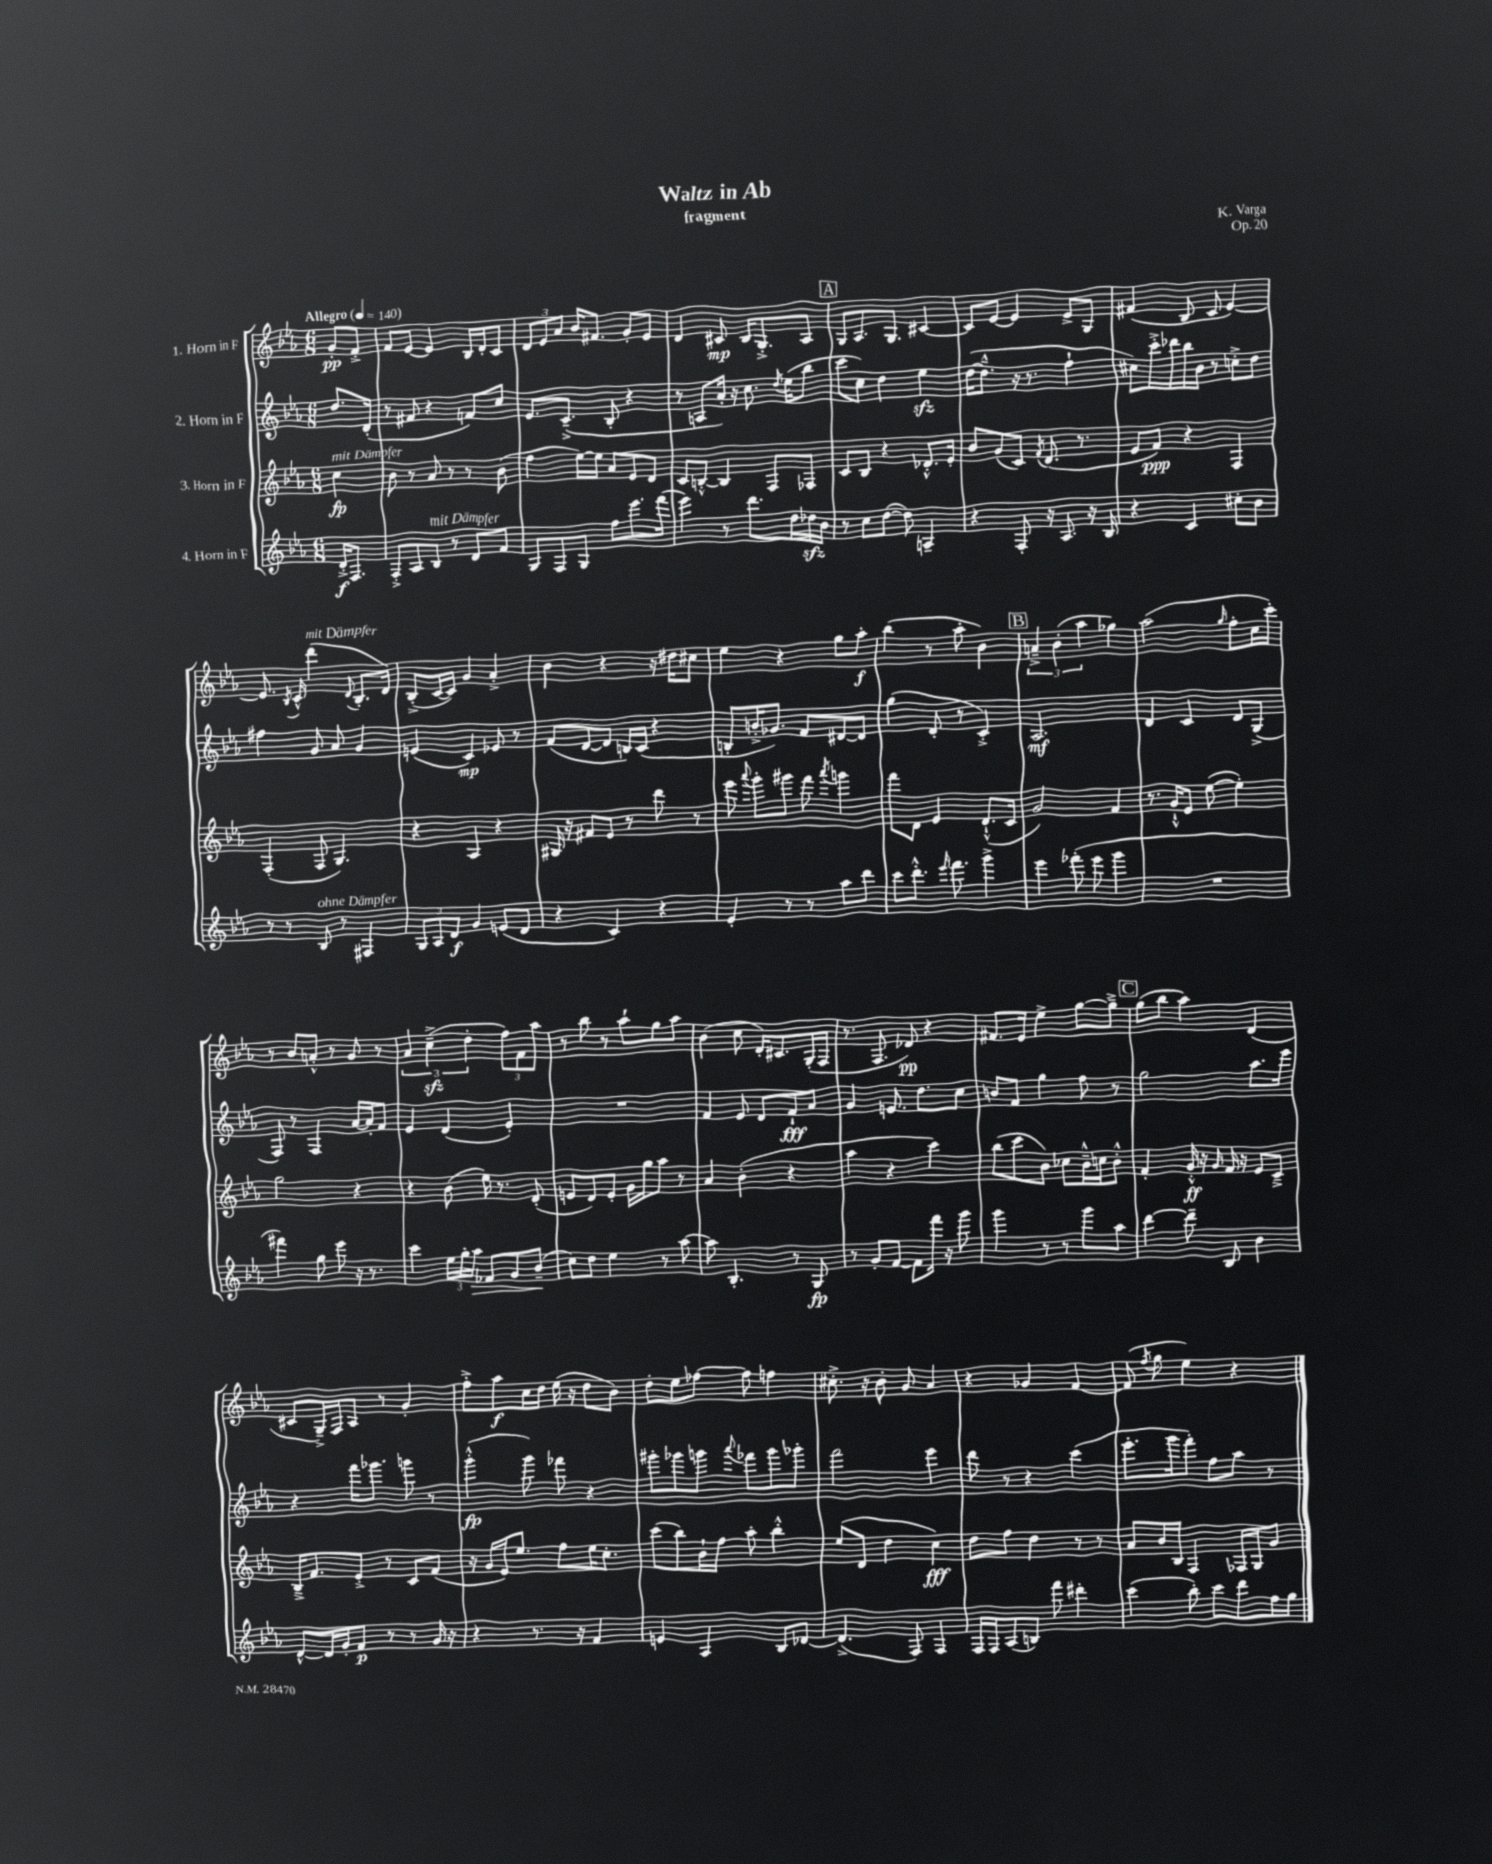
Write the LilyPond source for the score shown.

\header { title = "Waltz in Ab" composer = "K. Varga" subtitle = "fragment" opus = "Op. 20" }
<<
\new StaffGroup <<
\new Staff = "s0" \with { instrumentName = "1. Horn in F" } {
    \clef treble \key ees \major \numericTimeSignature \time 6/8 \partial 4 \tempo "Allegro" 4 = 140
    \autoBeamOff g'8[-.\pp f'8]-.-> |
    f'8[ ees'8]~ ees'4 bes16[ d'16-. c'8] |
    \tuplet 3/2 { d'8[ ees'8 aes'8] } bes'16[ fis'8.] g'8[-. ees'8] |
    d'4 cis'8\mp bes16[ g8.-.-> aes8] |
    \mark \markup { \box "A" } g8[ aes8. g8.] cis'4~ |
    cis'8[ ees'8]~ ees'4 ees'8[-> g8] |
    fis'4( bes8 c'8 ees'4~) |
    ees'8. \acciaccatura { bes8 } c'16-^ d'''4^\markup { \italic "mit Dämpfer" }( \appoggiatura { d'8 } bes8.[-. d'16]) |
    bes8[-.->( c'16~ c'16]) g'4 aes'4-.-> |
    bes'4 r4 r16 dis''16[ cis''8] |
    ees''4 r4 g''8[ aes''8]-.\f |
    bes''4( r8 aes''8-. bes'4) |
    \mark \markup { \box "B" } \tuplet 3/2 { a'4---> bes'4-.( aes''4 } ges''4) |
    aes''2( \grace { g''16 } f''8[-. c''16 c'''16]-.) |
    r8 bes'8[ a'8]-.-^ r8 g'8 r8 |
    \tuplet 3/2 { aes'4 c''4--->\sfz( d''4-. } \tuplet 3/2 { f''8[) f'8 aes''8] } |
    r8 bes''8 r8 aes''8[-! g''8 aes''8] |
    bes'4( c''8 d'16[-.) cis'8. g16-.( f16] |
    r8. f8. des'8\pp) r4 |
    fis'8.[ ees'16] ees''4-> g''8[~ g''8]---> |
    \mark \markup { \box "C" } g''8[( bes''8] aes''4) d'4( |
    cis'8[ g16--->) f16 aes8] r8 g'4-. |
    f''8[-.-> aes''8\f c''16 d''16] ees''16( r16 d''8[ bes'8]) |
    d''8[-. ees''8 fes''8]~ fes''8 f''4 |
    cis''8.-.-> r16 bes'8-. g'8 aes'4 |
    r4 ges'4 f'4~ |
    f'8( \acciaccatura { f''8 } g''8 ees''4) r4 \bar "|." |
}
\new Staff = "s1" \with { instrumentName = "2. Horn in F" } {
    \clef treble \key ees \major \numericTimeSignature \time 6/8 \partial 4
    \autoBeamOff d''8.[ d'16]-.( |
    r8 fis'8 r4 f'8[) c''8] |
    ees'8.[ c'8.]--->( bes8-. r4 |
    r8 a8[ aes'16]-.) r16 c''8. \acciaccatura { d''8 } ees''16[( bes''8] |
    \mark \markup { \box "A" } c'''8[ c''8]) d''4 ees''4\sfz |
    d''16[~( d''8.]---^ r16 r8. f''4-! |
    cis''8[) c'''16-.-> des'''16 bes''16 bes'16] r8 c''8[-.-> d''8] |
    fis''4 g'8 aes'8 g'4 |
    e'4( c'4\mp) ees'8 r8 |
    f'8[( d'8~ d'8] b16[) c'16]( r4 |
    b8[-. b'16-.-> ges'8.]) f'8[ dis'8~ dis'8] |
    g''4( d'8-. r8 c'4-.->) |
    \mark \markup { \box "B" } aes2.\mf |
    d'4 c'4 d'8[ g8]->( |
    f8) r8 f4 aes'16[~ aes'16-. f'8] |
    ees'4 d'4( ees'4-.) |
    R2. |
    f'4 ees'8 d'8[ f'8-!\fff aes'8] |
    g'4 e'8. d''8.[ c''8] |
    b'8[ f'8] g''4 f''8 r8 |
    \mark \markup { \box "C" } g''2 aes''8.[ ees'''16] |
    r4 f'''16[ ges'''8.] g'''8 r8 |
    g'''4-.-^\fp( g'''8) fes'''8 r4 |
    gis'''8[-. ges'''8 g'''8] \appoggiatura { aes'''8 } fes'''8[ g'''8 ges'''8]-. |
    f'''2 ees'''4 |
    d'''8 r8 r4 c'''4( |
    ees'''8.[-. g'''16 f'''8]-.) f''8[ aes''8] r8 \bar "|." |
}
\new Staff = "s2" \with { instrumentName = "3. Horn in F" } {
    \clef treble \key ees \major \numericTimeSignature \time 6/8 \partial 4
    \autoBeamOff c''4\fp^\markup { \italic "mit Dämpfer" } |
    bes'8 r8 aes'8 r8 r8 bes'8( |
    f''4 ees''16[~) ees''16] aes'8[ ees'8 d'8] |
    c'8[ b8]~-.-^ b4 f8[ fes8] |
    \mark \markup { \box "A" } c'8[ bes8] r4 des'8.[-.-^ ees'16]-. |
    bes'8[ g'8( c'8]) \acciaccatura { f'8 } d'8.( r8. |
    ees'8[ f'8]\ppp) r4 f4 |
    f4-.( f8 g4.) |
    r4 aes4 r4 |
    gis16 r16 fis'8[ ees'8] r8 d'''8 r8 |
    ees'''8 \appoggiatura { aes'''8 } g'''8[-. gis'''8] f'''8 \acciaccatura { aes'''8 } g'''4 |
    f'''8[ d'8] ees'4 d'8.[-!-^( c'16] |
    \mark \markup { \box "B" } g'2) f'4 |
    r8. g'16[-!-^ ees'8] ees''8~( ees''4-.) |
    g''2 r4 |
    r4 bes'8( ees''16) r8. d'8-.( |
    e'8[ d'8) e'8]-. g'16[ g''16 aes''8] r8 |
    aes'4 bes'4-.( r4 |
    aes''4 r4 c'''4) |
    bes''8[( c'''8 bes'8]) ces''8[ bes'16---^ c''16 bes'8]-.-^ |
    \mark \markup { \box "C" } f'4-. g'16-.-^\ff r16 \grace { g'16 } f'16 r16 ees'8[ c'8]---> |
    bes16[---> f'8. ees'8]-.-> r8 c'8[ f'8]( |
    r16 g'16[ ees'16) ees''8.] f''8[ ees''16 c''8.]-. |
    c'''8[( bes''8) bes'16-! f''16] aes''8-. bes''4-.-^ |
    ees''8[( d'8] d''4 c''4\fff) |
    d''8[ f''8] d''4 r8 r8 |
    aes'8[ bes'16 bes16] f4 fes16[ g16 g'8] \bar "|." |
}
\new Staff = "s3" \with { instrumentName = "4. Horn in F" } {
    \clef treble \key ees \major \numericTimeSignature \time 6/8 \partial 4
    \autoBeamOff d'16[-.->\f f8.] |
    f8[-.-> aes8 bes8]^\markup { \italic "mit Dämpfer" } r8 d'8[ f'8] |
    g8[ f8 g8] f''8[ ees'''8. f'''16]( |
    ees'''4) r8 d'''8.[ d''16 des''16\sfz bes'16] |
    \mark \markup { \box "A" } r8 c''8[ d''8]~( d''8) a4-- |
    r4 f8-. r16 aes8. r16 bes16 |
    r4 c'4 cis''8[-. bes'8] |
    r8 r8 bes8^\markup { \italic "ohne Dämpfer" } r8 fis4 |
    \tuplet 3/2 { g8[ aes8 d'8]\f } g'4 e'8[( d'8] |
    r4 c'4) r4 |
    ees'4-. r8 r8 aes''8[ d'''8] |
    c'''8[ d'''8.]-.-^ \grace { ees'''16 } f'''8. g'''4-> |
    \mark \markup { \box "B" } ees'''4 fes'''8-.( ees'''8 g'''4 |
    R2. |
    fis'''4) g''8 ees'''8 r16 r8. |
    c'''4 \tuplet 3/2 { ees''16[ g''16-. aes''16]\> } fes'8[ g'8 bes'8]--\!( |
    c''8[) d''8] ees''4 r8 aes''8~ |
    aes''8 bes4.-. r8 g8\fp |
    r8 g'8[-. f'8]~ f'8[ f'''16] r16 g'''8 |
    g'''4 r8 r8 g'''8[ aes''8] |
    \mark \markup { \box "C" } d'''4~ d'''8-- bes8 bes'4 |
    d'8[~-^ d'16 g'16-. f'8]\p r8 r8 g'16 r16 |
    r4 r8. r16 f'4 |
    e'4 aes4 bes8[ des'8]~ |
    des'4.->( f8) f4 |
    f16[ f16 aes8( b8]) f'''8 dis'''4-. |
    c'''4( bes''8-.) c'''8[ d'''8 f''16 g''16] \bar "|." |
}
>>
>>
\layout { \context { \Score \remove "Bar_number_engraver" } }
